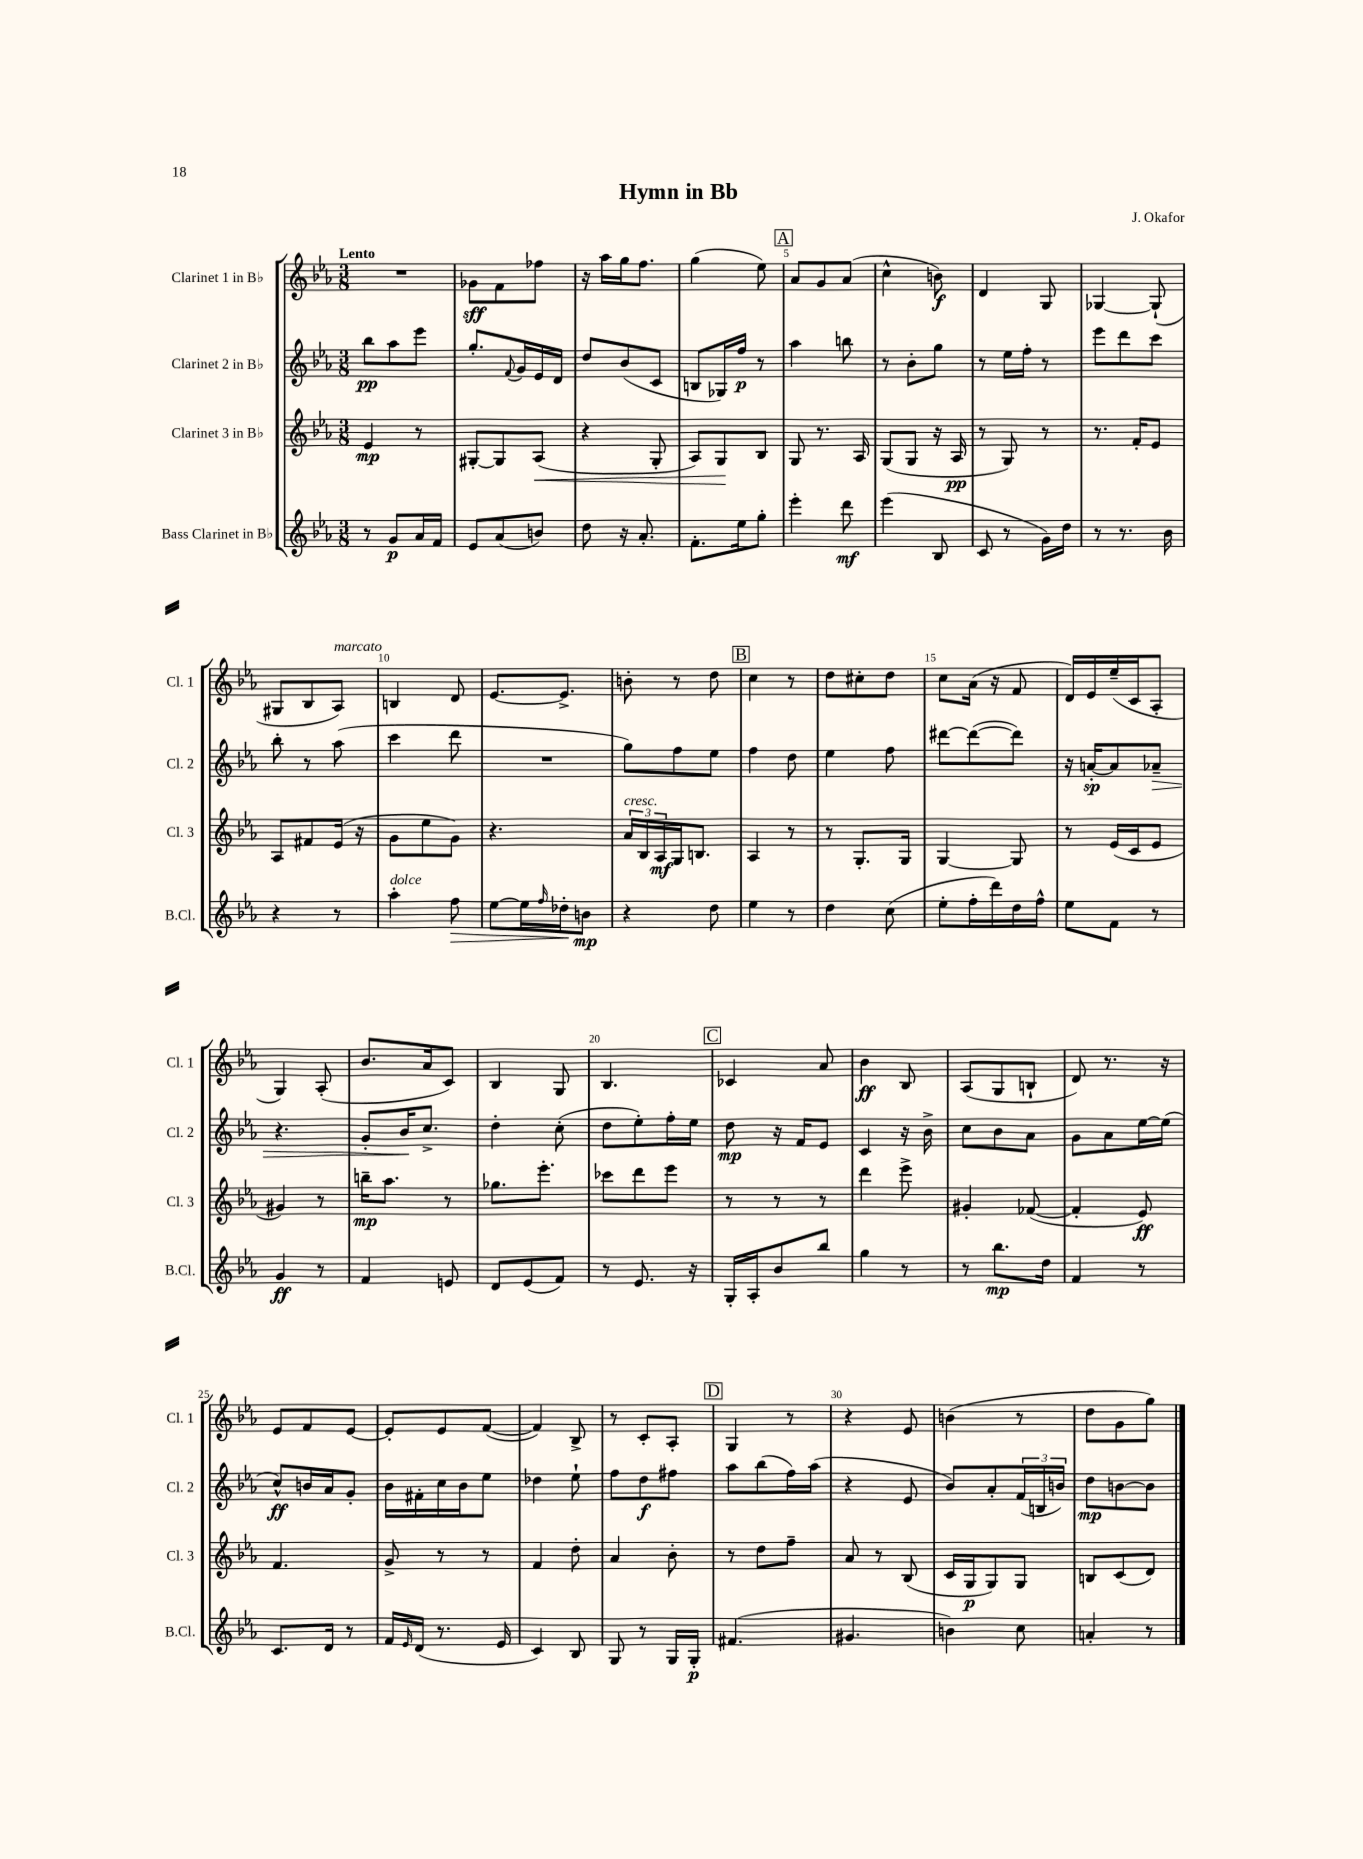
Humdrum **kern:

**kern	**kern	**kern	**kern
*staff4	*staff3	*staff2	*staff1
*clefG2	*clefG2	*clefG2	*clefG2
*k[b-e-a-]	*k[b-e-a-]	*k[b-e-a-]	*k[b-e-a-]
*M3/8	*M3/8	*M3/8	*M3/8
8r	4e-/	8bb-\L	4.r
8g/L	.	8aa-\	.
16a-/L	8r	8eee-\J	.
16f/JJ	.	.	.
=	=	=	=
8e-/L	[8G#'/L	8.gg'/L	8g-\L
(8a-/	8G#/]	.	8f\
.	.	8qqf/	.
.	.	16g/L	.
8b/J)	(8A-/J	16e-/	8ff-\J
.	.	16d/JJ	.
=	=	=	=
8dd\	4r	8dd/L	16r
.	.	.	16aa-\LL
16r	.	(8b-/	16gg\J
8.a-'/	.	.	8.ff\J
.	8G'/	8c/J	.
=	=	=	=
8.f'\L	8A-/L)	8B/L	(4gg\
.	8G/	16G-/L)	.
16ee-\k	.	16ff/JJ	.
8gg'\J	8B-/J	8r	8ee-\)
=	=	=	=
4eee-'\	8G/	4aa-\	8a-/L
.	8.r	.	8g/
8ddd\	.	8bb\	(8a-/J
.	16A-/	.	.
=	=	=	=
(4eee-\	(8G/L	8r	4cc^^\
.	8G/J	8b-'\L	.
8B-/	16r	8gg\J	8b\)
.	16A-/	.	.
=	=	=	=
8c/	8r	8r	4d/
8r	8G/)	16ee-\LL	.
.	.	16ff'\JJ	.
16g\LL)	8r	8r	8G/
16dd\JJ	.	.	.
=	=	=	=
8r	8.r	8eee-\L	[4G-/
8.r	.	8ddd\	.
.	16f'/LK	.	.
.	8e-/J	8ccc\J	(8G-`/]
16b-\	.	.	.
=	=	=	=
4r	8A-/L	8bb-'\	8G#/L
.	8f#/	8r	8B-/
8r	(16e-/Jk	(8aa-\	8A-/J)
.	16r	.	.
=	=	=	=
4aa-'\	8g\L	4ccc\	4B/
.	8ee-\	.	.
8ff\	8g\J)	8ddd\	8d/
=	=	=	=
[8ee-\L	4.r	4.r	[8.e-/L
16ee-\]L	.	.	.
16qqff/	.	.	.
16dd-'\J	.	.	8.e-^/]J
8b\J	.	.	.
=	=	=	=
4r	24a-/LL	8gg\L)	8b'\
.	24B-/	.	.
.	24A-/	.	.
.	16G/J	8ff\	8r
.	8.B/J	.	.
8dd\	.	8ee-\J	8dd\
=	=	=	=
4ee-\	4A-/	4ff\	4cc\
8r	8r	8dd\	8r
=	=	=	=
4dd\	8r	4ee-\	8dd\L
.	8.G'/L	.	8cc#'\
(8cc\	.	8ff\	8dd\J
.	16G/Jk	.	.
=	=	=	=
8ee-'\L	[4G/	[8ddd#\L	8cc\L
16ff'\L	.	(8ddd#\_	(16a-\Jk
16ddd\)	.	.	16r
16dd\	8G/]	8ddd#\]J)	8f/
16ff^^\JJ	.	.	.
=	=	=	=
8ee-\L	8r	16r	16d/LL)
.	.	[16a'/LK	16e-/
8f\J	(16e-/LL	8a/]	(16ee-~/
.	16c/J	.	16c/J
8r	8e-/J	8a-~/J	8A-'/J
=	=	=	=
4g/	4g#/)	4.r	4G/)
8r	8r	.	(8A-'/
=	=	=	=
4f/	16bb~\LK	8g'/L	8.b-/L
.	8.aa-\J	.	.
.	.	16b-/K	.
.	.	8.cc^/J	16a-/k
8e/	8r	.	8c/J)
=	=	=	=
8d/L	8.gg-\L	4dd'\	4B-/
(8e-/	.	.	.
.	8.eee-'\J	.	.
8f/J)	.	(8cc'\	8G/
=	=	=	=
8r	8ccc-\L	8dd\L	4.B-/
8.e-/	8ddd\	8ee-'\)	.
.	8eee-\J	16ff'\L	.
16r	.	16ee-\JJ	.
=	=	=	=
16G'/LL	8r	8dd\	4c-/
16A-'/J	.	.	.
8b-/	8r	16r	.
.	.	16f/LK	.
8bb-/J	8r	8e-/J	8a-/
=	=	=	=
4gg\	4ddd\	4c/	4b-\
8r	8eee-^\	16r	8B-/
.	.	16b-^\	.
=	=	=	=
8r	4g#'/	8cc\L	(8A-/L
8.bb-\L	.	8b-\	8G/
.	([8f-/	8a-\J	8B`/J
16dd\Jk	.	.	.
=	=	=	=
4f/	4f-'/]	8g\L	8d/)
.	.	8a-\	8.r
8r	8e-/)	[16ee-\L	.
.	.	(16ee-\]JJ	16r
=	=	=	=
8.c/L	4.f/	8cc^^/L)	8e-/L
.	.	16b/L	8f/
16d/Jk	.	16a-/J	.
8r	.	8g'/J	[8e-/J
=	=	=	=
16f/LL	8g^/	16b-\LL	8e-'/]L
16qqe-/	.	.	.
(16d/JJ	.	16f#'\	.
8.r	8r	16cc\	8e-/
.	.	16b-\J	.
.	8r	8ee-\J	([8f/J
16e-/	.	.	.
=	=	=	=
4c/)	4f/	4dd-\	4f/])
8B-/	8dd'\	8ee-`\	8B-^/
=	=	=	=
8G/	4a-/	8ff\L	8r
8r	.	8dd\	8c'/L
16G/LL	8b-'\	8ff#\J	8A-'/J
16G'/JJ	.	.	.
=	=	=	=
(4.f#/	8r	8aa-\L	4G/
.	8dd\L	(8bb-\	.
.	8ff~\J	16ff\L)	8r
.	.	(16aa-\JJ	.
=	=	=	=
4.g#/	8a-/	4r	4r
.	8r	.	.
.	(8B-/	8e-/	8e-/
=	=	=	=
4b\)	16c/LL	8b-/L)	(4b\
.	16G/J	.	.
.	8G/)	8a-'/	.
8cc\	8G/J	(24f/L	8r
.	.	24B/	.
.	.	24b/JJ)	.
=	=	=	=
4a'/	8B/L	8dd\L	8dd\L
.	(8c/	[8b\	8g\
8r	8d/J)	8b\]J	8gg\J)
==	==	==	==
*-	*-	*-	*-
